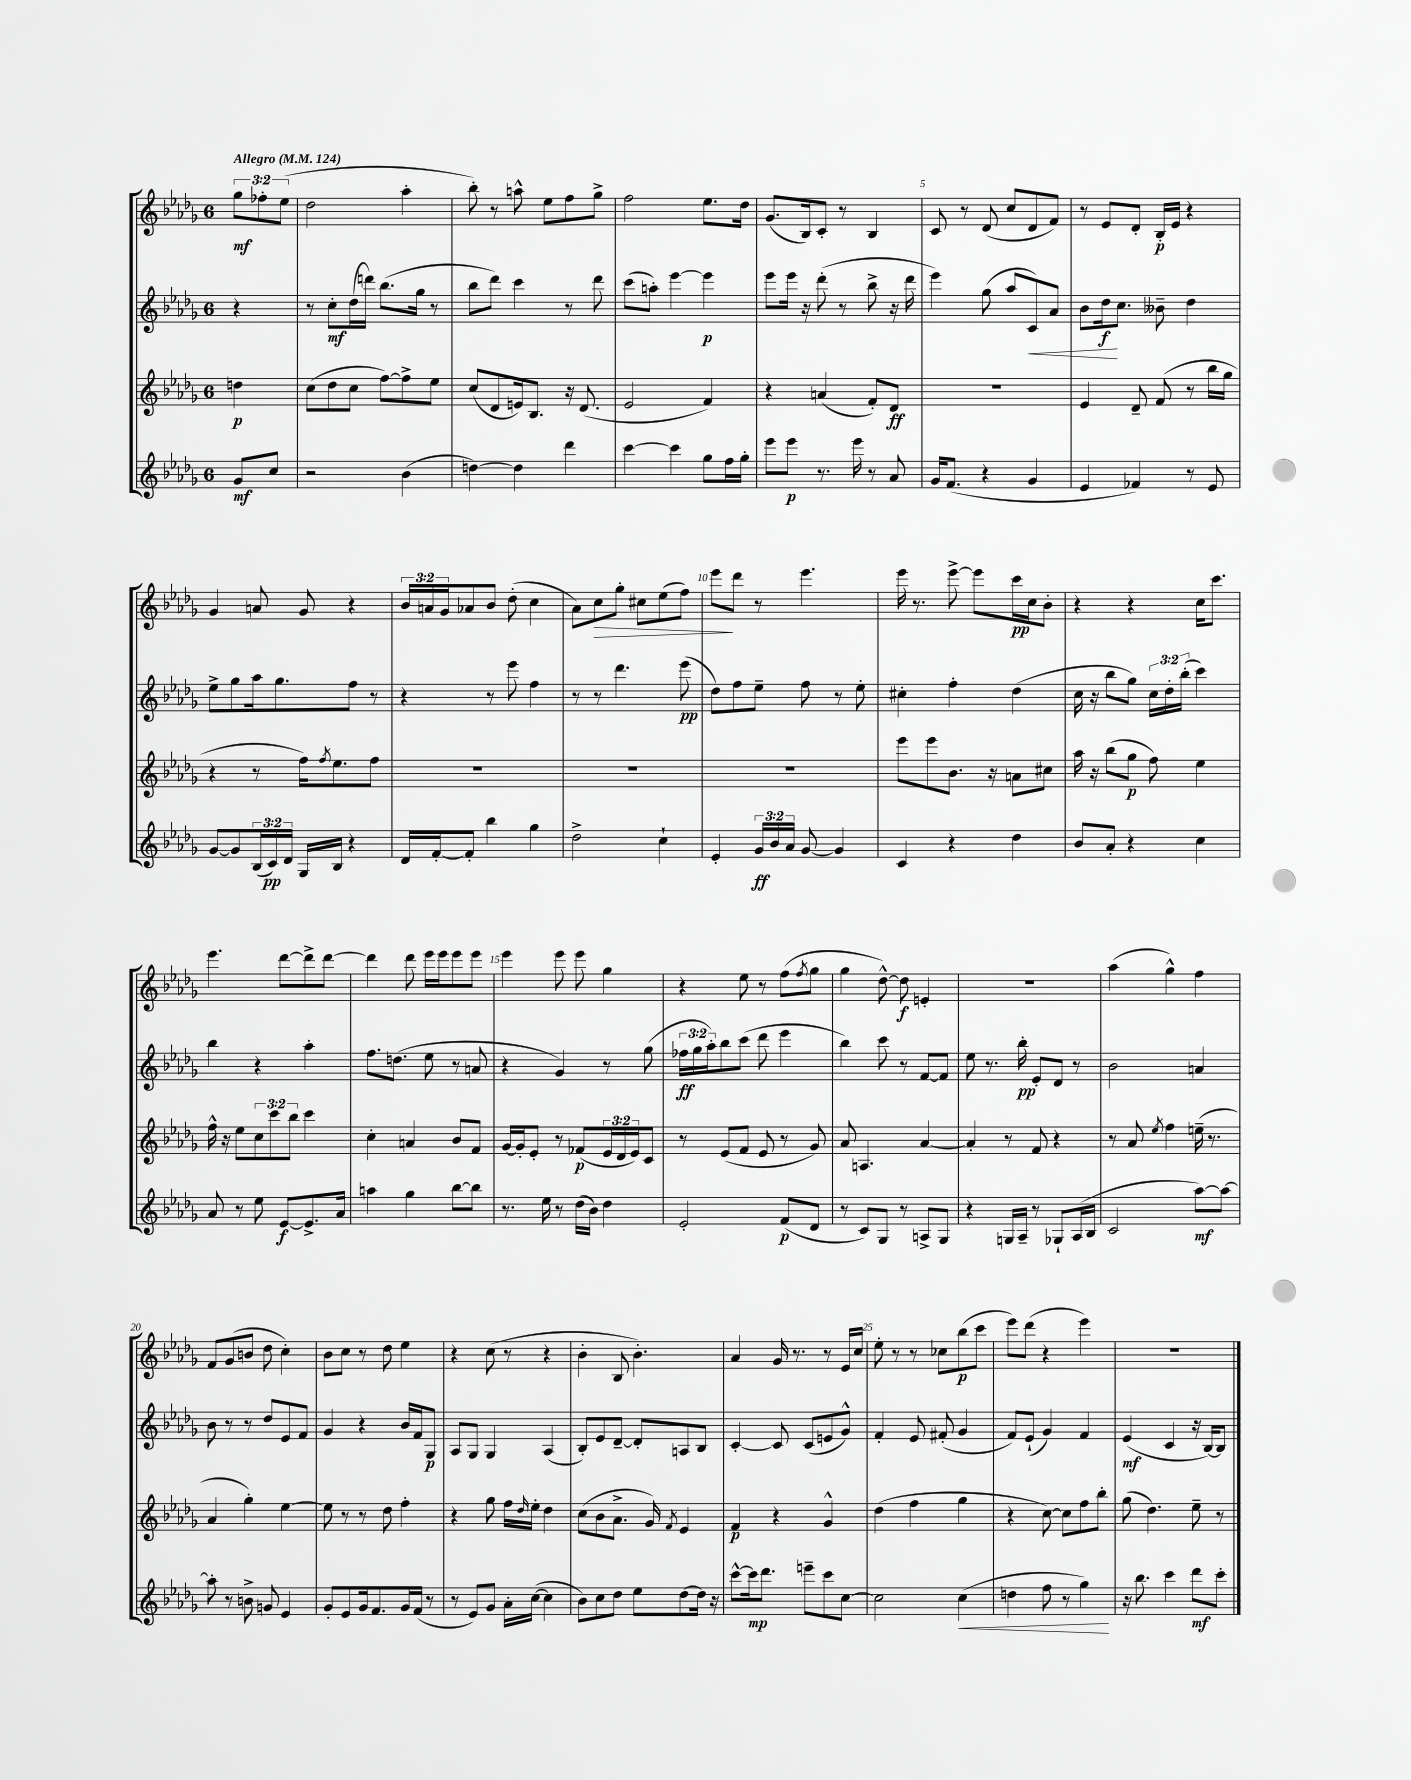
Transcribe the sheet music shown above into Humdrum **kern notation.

**kern	**kern	**kern	**kern
*staff4	*staff3	*staff2	*staff1
*clefG2	*clefG2	*clefG2	*clefG2
*k[b-e-a-d-g-]	*k[b-e-a-d-g-]	*k[b-e-a-d-g-]	*k[b-e-a-d-g-]
*M6/8	*M6/8	*M6/8	*M6/8
*MM124	*MM124	*MM124	*MM124
8g-	4dd	4r	12gg-
.	.	.	12ff-'
8cc	.	.	.
.	.	.	(12ee-
=	=	=	=
2r	(8cc	8r	2dd-
.	8dd-	8cc'	.
.	8cc	(16dd-	.
.	.	16ddd)	.
.	[8ff)	(8.bb-	.
(4b-	8ff^]	.	4aa-'
.	.	16gg-	.
.	8ee-	8r	.
=	=	=	=
[4dd)	(8cc	8bb-	8bb-')
.	8d-	8ddd-)	8r
4dd]	16e)	4ccc	8aa^^
.	8.B-	.	.
.	.	.	8ee-
4ddd-	16r	8r	8ff
.	(8.d-	.	.
.	.	8ddd-	8gg-^
=	=	=	=
[4ccc	2e-	(8ccc	2ff
.	.	8aa')	.
4ccc]	.	[4eee-	.
8gg-	4f)	4eee-]	8.ee-
16ff	.	.	.
16gg-'	.	.	16dd-
=	=	=	=
8eee-	4r	8eee-	(8.g-
8eee-	.	16eee-	.
.	.	16r	16B-)
8.r	(4a	(8ddd-'	8c'
.	.	8r	8r
16eee-	.	.	.
8r	8f')	8bb-^	4B-
8a-	8d-	16r	.
.	.	16ddd-	.
=	=	=	=
16g-	2.r	4eee-)	8c
(8.f	.	.	.
.	.	.	8r
4r	.	(8gg-	(8d-
.	.	8aa-	8cc
4g-	.	8c)	8d-
.	.	8a-	8f)
=	=	=	=
4e-	4e-	8b-	8r
.	.	16dd-	8e-
.	.	8.cc	.
4f-)	8d-~	.	8d-'
.	(8f	8b--~	16B-'
.	.	.	16e-
8r	8r	4dd-	4r
8e-	16bb-	.	.
.	16gg-	.	.
=	=	=	=
[8g-	4r	8ee-^	4g-
8g-]	.	8gg-	.
(24B-	8r	16aa-	8a
24c)	.	.	.
.	.	8.gg-	.
24d-	.	.	.
16G-	16ff)	.	8g-
.	8qff	.	.
16B-	8.ee-	.	.
4r	.	8ff	4r
.	8ff	8r	.
=	=	=	=
16d-	2.r	4r	24b-
.	.	.	24a
[16f'	.	.	.
.	.	.	24g-
8f']	.	.	8a-
4bb-	.	8r	8b-
.	.	8eee-	(8dd-'
4gg-	.	4ff	4cc
=	=	=	=
2dd-^	2.r	8r	8a-)
.	.	8r	8cc
.	.	4.ddd-	8gg-'
.	.	.	8cc#
4cc`	.	.	(8ee-
.	.	(8eee-	8ff)
=	=	=	=
4e-'	2.r	8dd-)	8eee-
.	.	8ff	8ddd-
24g-	.	8ee-~	8r
24b-	.	.	.
24a-	.	.	.
[8g-	.	8ff	4.eee-
4g-]	.	8r	.
.	.	8ee-'	.
=	=	=	=
4c	8eee-	4cc#'	16eee-
.	.	.	8.r
.	8eee-	.	.
4r	8.b-	4ff'	[8eee-^
.	.	.	8eee-]
.	16r	.	.
4dd-	8a	(4dd-	16ccc
.	.	.	16cc
.	8cc#	.	8b-'
=	=	=	=
8b-	16aa-	16cc	4r
.	16r	16r	.
8a-'	(8bb-	8bb-	.
4r	8gg-	8gg-)	4r
.	8ff)	24cc	.
.	.	24dd-'	.
.	.	(24bb-'	.
4cc	4ee-	4ccc)	16cc
.	.	.	8.ccc
=	=	=	=
8a-	16ff^^	4bb-	4.eee-
.	16r	.	.
8r	8ee-	.	.
8ee-	12cc	4r	.
.	12ccc	.	.
[8e-	.	.	[8ddd-
.	12bb-	.	.
8.e-^]	4ccc	4aa-'	8ddd-^]
.	.	.	[8ddd-
16a-	.	.	.
=	=	=	=
4aa	4cc'	8.ff	4ddd-]
.	.	(8.dd	.
4gg-	4a	.	8ddd-
.	.	8ee-	16eee-
.	.	.	16eee-
[8bb-	8b-	8r	8eee-
8bb-]	8f	8a	8eee-
=	=	=	=
8.r	[16g-	4r	4eee-
.	16g-']	.	.
.	8e-'	.	.
16ee-	.	.	.
8r	8r	4g-)	8eee-
(16dd-	(8f-	.	8eee-
16b-)	.	.	.
4dd-	24e-	8r	4gg-
.	24d-	.	.
.	24e-)	.	.
.	8c	(8gg-	.
=	=	=	=
2e-'	8r	24ff-	4r
.	.	24gg-	.
.	.	24aa-')	.
.	(8e-	8bb-	.
.	8f	(8ccc	8ee-
.	8e-	8ddd-	8r
(8f	8r	4eee-	(8ff
.	.	.	8qff
8d-	8g-)	.	8gg-
=	=	=	=
8r	8a-	4bb-)	4gg-
8c)	4.A	.	.
8G-	.	8ccc	[8dd-^^)
8r	.	8r	8dd-]
8A^	[4a-	[8f	4e'
8G-	.	8f]	.
=	=	=	=
4r	4a-']	8ee-	2.r
.	.	8.r	.
16G	8r	.	.
16A-~	.	16bb-'	.
8r	8f	8e-'	.
8G-`	4r	8d-	.
(16A-	.	8r	.
16B-	.	.	.
=	=	=	=
2c	8r	2b-	(4aa-
.	8a-	.	.
.	8qee-	.	.
.	4ff	.	4gg-^^)
[8aa-)	(16ee~	4a	4ff
.	8.r	.	.
8aa-_	.	.	.
=	=	=	=
8aa-']	4a-	8b-	8f
8r	.	8r	(8g-
8b^	4gg-')	8r	8b
8g	.	8dd-	8dd-
4e-	[4ee-	8e-	4cc')
.	.	8f	.
=	=	=	=
8g-'	8ee-]	4g-	8b-
8e-	8r	.	8cc
16g-	8r	4r	8r
8.f	.	.	.
.	8dd-	.	8dd-
16g-	4ff'	16b-	4ee-
(16f	.	16f	.
8r	.	8G-	.
=	=	=	=
8r	4r	8A-	4r
8e-)	.	8G-	.
8g-	8gg-	4G-	(8cc
16a-'	16ff	.	8r
.	16qqdd-	.	.
([16cc	16ee-'	.	.
4cc]	4dd-	(4A-	4r
=	=	=	=
8b-)	(8cc	8B-')	4b-'
8cc	8b-	8e-	.
8dd-	8.a-^	[8d-~	8B-
8ee-	.	8d-']	4.b-')
.	16g-)	.	.
.	8qf	.	.
[8dd-	4e-	8A	.
16dd-]	.	8B-	.
16r	.	.	.
=	=	=	=
[8ccc^^	4f	[4c'	4a-
16ccc]	.	.	.
8.ddd-	.	.	.
.	4r	8c]	16g-
.	.	.	8.r
8eee~	.	(8c	.
8ccc	4g-^^	8e	8r
[8cc	.	8g-^^)	16e-
.	.	.	16cc
=	=	=	=
2cc]	(4dd-	4f'	8ee-'
.	.	.	8r
.	4ff	8e-	8r
.	.	(8f#'	8cc-
(4cc	4gg-	4g-	(8bb-
.	.	.	8ccc
=	=	=	=
4dd	4r	8f)	8eee-)
.	.	(8e-`	(8ddd-
8ff	[8cc)	4g-)	4r
8r	8cc]	.	.
4gg-)	8ff	4f	4eee-)
.	8bb-'	.	.
=	=	=	=
16r	(8gg-	(4e-	2.r
8.bb-	.	.	.
.	4.dd-)	.	.
4ccc	.	4c	.
8ddd-	8ee-~	16r	.
.	.	[16B-)	.
8ccc'	8r	8B-]	.
==	==	==	==
*-	*-	*-	*-
